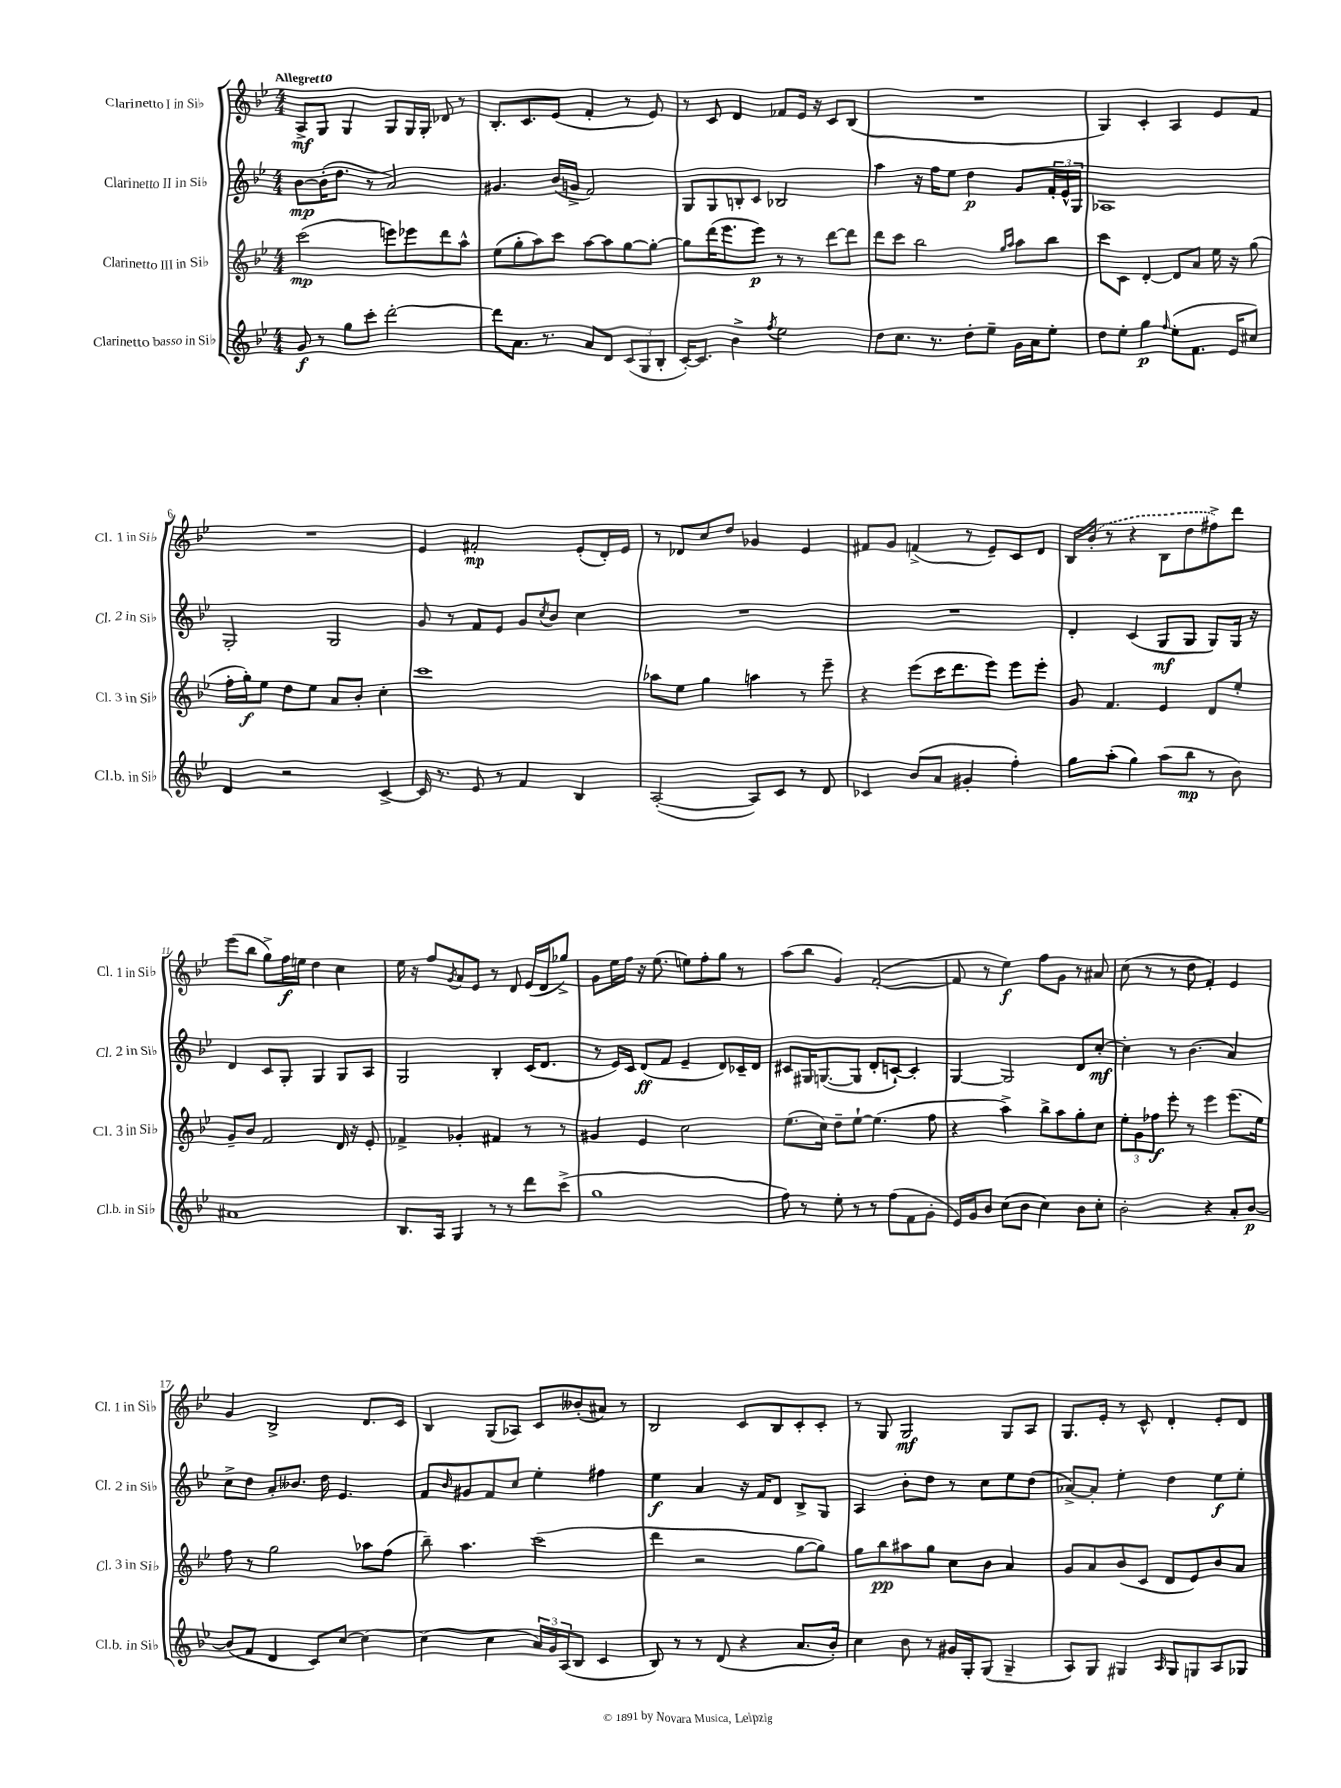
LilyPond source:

<<
\new StaffGroup <<
\new Staff = "s0" \with { instrumentName = "Clarinetto I in Sib" shortInstrumentName = "Cl. 1 in Sib" } {
    \clef treble \key bes \major \numericTimeSignature \time 4/4 \tempo "Allegretto"
    a8->\mf g8 g4 g8 g16 g16-. des'8 r8 |
    bes8.-. c'8. ees'8( f'4-. r8 ees'8) |
    r8 c'8 d'4 fes'8 ees'16 r16 c'8 bes8( |
    R1 |
    g4) c'4-. a4 ees'8 f'8 |
    R1 |
    ees'4 fis'2-.\mp ees'8-.( d'16-.) ees'16 |
    r8 des'8 c''8 d''8 ges'4 ees'4 |
    fis'8 g'8 f'4->( r8 ees'8--) c'8 d'8 |
    bes16 \once \slurDashed bes'16-.( r8 r4 bes8 d''8 fis''8->) d'''8 |
    ees'''8( bes''8 g''8->) f''16\f e''16 d''4 c''4 |
    ees''16 r16 f''8 \acciaccatura { g'8 } a'8 ees'8 r8 d'8 ees'16( d'16 ges''8->) |
    g'8 ees''16 f''16 r16 ees''8.( e''8) f''8-. g''8 r8 |
    a''8( bes''8 g'4) f'2~-.( |
    f'8 r8 ees''4\f) f''8 g'8 r8 ais'8 |
    c''8( r8 r8 d''8 f'4-.) ees'4 |
    g'4 bes2-> d'8. c'16 |
    bes4 g8( aes8) c'8 beses'8-.( ais'8) r8 |
    bes2 c'8 bes8 c'8-. c'8-. |
    r8 g8 g2\mf g8 a8 |
    g8. ees'16-. r8 c'8-^ d'4-. ees'8-. d'8 \bar "|." |
}
\new Staff = "s1" \with { instrumentName = "Clarinetto II in Sib" shortInstrumentName = "Cl. 2 in Sib" } {
    \clef treble \key bes \major \numericTimeSignature \time 4/4
    bes'8~\mp bes'16-.( d''8. r8 a'2) |
    gis'4. bes'16( g'16-> f'2) |
    g8 g8 b8-. c'8 bes2 |
    a''4 r16 f''16 ees''8 d''4\p g'8 \tuplet 3/2 { f'16-. ees'16-^ g16 } |
    aes1 |
    g2-. g2 |
    g'8 r8 f'8 ees'8 g'8 \acciaccatura { c''8 } bes'8 c''4 |
    R1 |
    R1 |
    d'4-. c'4( g8\mf g8 g8) g16 r16 |
    d'4 c'8 g8-. g4 g8 a8 |
    g2 bes4-. c'16( d'8. |
    r8 ees'16) c'16 d'8\ff( f'8 ees'4-- d'8) ces'16-- d'16 |
    cis'8 gis16 g8.~( g8 d'8-. c'8~-!) c'4-. |
    g4~ g2 d'8 c''8~-.\mf |
    c''4-. r8 bes'4.( a'4) |
    c''8-> d''8 a'8-. beses'8. d''16 ees'4. |
    f'8 \grace { bes'16 } gis'8 f'8 c''8 ees''4-. fis''4 |
    ees''4\f a'4 r16 f'16 d'8 bes8-> g8 |
    a4 bes'8-. d''8 r8 c''8 ees''8 d''8( |
    aes'8~->) aes'8-. ees''4-. d''4 ees''8\f ees''8-. \bar "|." |
}
\new Staff = "s2" \with { instrumentName = "Clarinetto III in Sib" shortInstrumentName = "Cl. 3 in Sib" } {
    \clef treble \key bes \major \numericTimeSignature \time 4/4
    c'''2\mp( e'''8) ees'''8 d'''8 a''8-^ |
    ees''8( g''8-. a''8) c'''8 a''8~ a''8 g''8~ g''8~-. |
    g''8 d'''16( ees'''8. ees'''8\p) r8 r8 d'''8~ d'''8 |
    d'''8 c'''8 bes''2 \grace { g''16 a''16 } a''8 bes''8 |
    c'''8 c'8 d'4~-. d'8 a'8 ees''16 r16 g''8( |
    f''16-. g''16-.\f) ees''8 d''8 ees''8 a'8 bes'8-. c''4-. |
    c'''1 |
    aes''8 ees''8 g''4 a''4 r8 ees'''8-- |
    r4 ees'''8( c'''16 d'''8. ees'''8) ees'''8 ees'''8-. |
    g'8 f'4. ees'4 d'8 ees''8-. |
    g'8-- bes'8 f'2 d'16 r16 ees'8-. |
    fes'4-> ges'4-. fis'4 r8 r8 |
    gis'4 ees'4 c''2 |
    ees''8.( c''16) d''8-- ees''8~-! ees''4.( f''8 |
    r4 a''4->) bes''8-> a''8 g''8-. c''8 |
    \tuplet 3/2 { ees''8-. g'8 fes''8\f } ees'''8-. r8 ees'''4 ees'''8.( ees''16) |
    f''8 r8 g''2 aes''8 f''8( |
    bes''8--) a''4. c'''2( |
    d'''4 r2 g''8~ g''8) |
    g''8 bes''8\pp ais''8 g''8 c''8 bes'8 a'4 |
    g'8 a'8 bes'8( c'8 d'8 ees'8) bes'8 a'8 \bar "|." |
}
\new Staff = "s3" \with { instrumentName = "Clarinetto basso in Sib" shortInstrumentName = "Cl.b. in Sib" } {
    \clef treble \key bes \major \numericTimeSignature \time 4/4
    g'8\f r8 g''8 c'''8-. d'''2~-. |
    d'''8 a'8. r8. a'8 d'8 \tuplet 3/2 { c'8( g8 bes8-. } |
    c'16~-.) c'8. bes'4-> \acciaccatura { f''8 } ees''2 |
    d''8 c''8. r8. d''8-. ees''8-- g'16 a'16 ees''8-. |
    d''8 ees''8-. g''4\p \grace { f''16 } ees''8-.( f'8. ees'16 cis''8) |
    d'4 r2 c'4~-> |
    c'16 r8. ees'8 r8 f'4 bes4 |
    a2~-.( a8) c'8 r8 d'8 |
    ces'4 bes'8( a'8 gis'4-. f''4-.) |
    g''8 a''8-.( g''4) a''8( bes''8\mp r8 bes'8) |
    ais'1 |
    bes8. a16 g4 r8 r8 d'''8 c'''8->( |
    g''1 |
    f''8) r8 ees''8-. r8 r8 f''8( f'8 g'8-. |
    ees'16) g'16 bes'8 c''8( bes'8 c''4) bes'8 c''8-. |
    bes'2-. r4 a'8-. bes'8~\p |
    bes'8( f'8 d'4 c'8) c''8~ c''4~ |
    c''4( c''4 \tuplet 3/2 { a'16) g'16 a16( } bes8 c'4 |
    bes8) r8 r8 d'8( r4 a'8. bes'16-.) |
    c''4 bes'8 r8 gis'16 g16-. g8( g4-- |
    a8) g8 gis4 \grace { a16 } gis8 g8 a8 ges8 \bar "|." |
}
>>
>>
